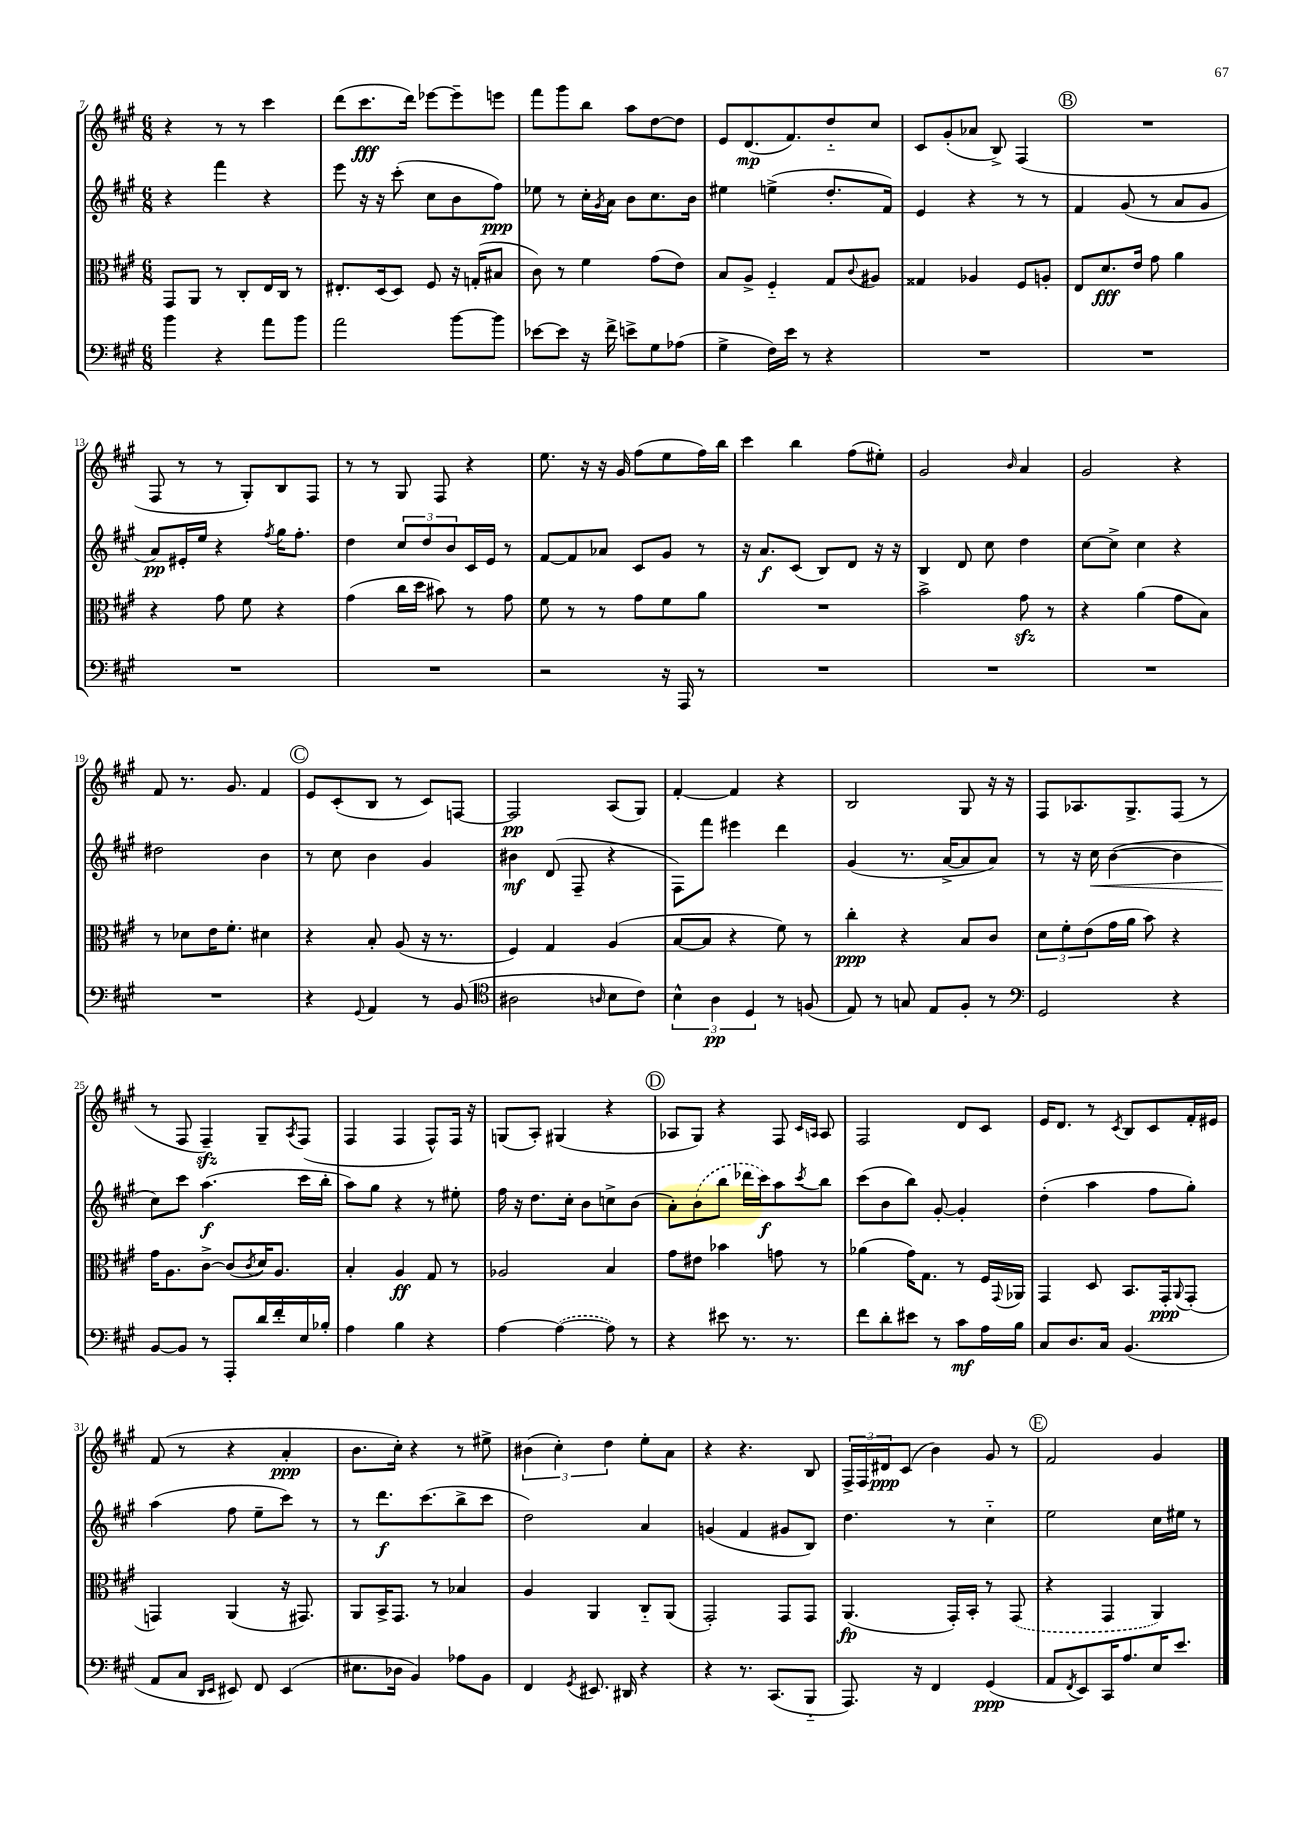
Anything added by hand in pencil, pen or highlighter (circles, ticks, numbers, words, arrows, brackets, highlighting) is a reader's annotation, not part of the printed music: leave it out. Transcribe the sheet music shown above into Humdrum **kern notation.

**kern	**dynam	**kern	**dynam	**kern	**dynam	**kern	**dynam
*part4	*part4	*part3	*part3	*part2	*part2	*part1	*part1
*staff4	*staff4	*staff3	*staff3	*staff2	*staff2	*staff1	*staff1
*clefF4	*	*clefC3	*	*clefG2	*	*clefG2	*
*k[f#c#g#]	*	*k[f#c#g#]	*	*k[f#c#g#]	*	*k[f#c#g#]	*
*M6/8	*	*M6/8	*	*M6/8	*	*M6/8	*
=7	=7	=7	=7	=7	=7	=7	=7
4b\	.	8GG#/L	.	4r	.	4r	.
.	.	8AA/J	.	.	.	.	.
4r	.	8r	.	4fff#\	.	8r	.
.	.	8C#'/L	.	.	.	8r	.
8a\L	.	16E/L	.	4r	.	4ccc#\	.
.	.	16C#/JJ	.	.	.	.	.
8b\J	.	8r	.	.	.	.	.
=8	=8	=8	=8	=8	=8	=8	=8
2a\	.	8.E#X'/L	.	8eee\	.	(8ddd\L	.
.	.	.	.	16r	.	8.ccc#\	fff
.	.	(16D/k	.	16r	.	.	.
.	.	8D/J)	.	(8ccc#'\	.	.	.
.	.	.	.	.	.	16ddd\Jk)	.
.	.	8F#/	.	8cc#\L	.	[8eee-X\L	.
[8b\L	.	16r	.	8b\	.	8eee-~\]	.
.	.	(16Gn'/KL	.	.	.	.	.
8b\J]	.	8B#X/J	.	8ff#\J)	ppp	8eeen\J	.
=9	=9	=9	=9	=9	=9	=9	=9
[8e-X\L	.	8c#\)	.	8ee-X\	.	8fff#\L	.
8e-\J]	.	8r	.	8r	.	8ggg#\	.
16r	.	4f#\	.	16cc#'\LL	.	8bb\J	.
.	.	.	.	8qg#/	.	.	.
16f#^\	.	.	.	16a\JJ	.	.	.
8en^\L	.	.	.	8b\L	.	8aa\L	.
8G#\	.	(8g#\L	.	8.cc#\	.	[8dd\	.
(8A-X\J	.	8e\J)	.	.	.	8dd\J]	.
.	.	.	.	16b\Jk	.	.	.
=10	=10	=10	=10	=10	=10	=10	=10
4G#^\	.	8B/L	.	4ee#X\	.	8e/L	.
.	.	8A^/J	.	.	.	(8.d/	mp
16F#\LL)	.	4F#/	.	(4een^\	.	.	.
16e\JJ	.	.	.	.	.	8.f#/)	.
8r	.	.	.	.	.	.	.
4r	.	8G#/L	.	8.dd'/L	.	8dd/	.
.	.	8qqc#/	.	.	.	.	.
.	.	8A#X/J	.	.	.	8cc#/J	.
.	.	.	.	16f#/Jk)	.	.	.
=11	=11	=11	=11	=11	=11	=11	=11
2.r	.	4G##X/	.	4e/	.	8c#/L	.
.	.	.	.	.	.	(8g#'/	.
.	.	4A-X/	.	4r	.	8a-X/J	.
.	.	.	.	.	.	8B^/)	.
.	.	8F#/L	.	8r	.	(4F#/	.
.	.	8An'/J	.	8r	.	.	.
!!LO:REH:place=s1:t=B
=12	=12	=12	=12	=12	=12	=12	=12
2.r	.	8E/L	.	4f#/	.	2.r	.
.	.	8.d/	fff	.	.	.	.
.	.	.	.	(8g#/	.	.	.
.	.	16e/Jk	.	.	.	.	.
.	.	8g#\	.	8r	.	.	.
.	.	4a\	.	8a/L	.	.	.
.	.	.	.	8g#/J	.	.	.
!!LO:LB:g=z
=13	=13	=13	=13	=13	=13	=13	=13
2.r	.	4r	.	8a/L)	pp	8F#/	.
.	.	.	.	16e#X'/L	.	8r	.
.	.	.	.	16ee/JJ	.	.	.
.	.	8g#\	.	4r	.	8r	.
.	.	8f#\	.	.	.	8G#'/L)	.
.	.	.	.	8qff#/	.	.	.
.	.	4r	.	16gg#\KL	.	8B/	.
.	.	.	.	8.ff#'\J	.	.	.
.	.	.	.	.	.	8F#/J	.
=14	=14	=14	=14	=14	=14	=14	=14
2.r	.	(4g#\	.	4dd\	.	8r	.
.	.	.	.	.	.	8r	.
.	.	16cc#\LL	.	12cc#/L	.	8G#/	.
.	.	16dd\JJ	.	.	.	.	.
.	.	.	.	12dd/	.	.	.
.	.	8b#X\)	.	.	.	8F#/	.
.	.	.	.	12b/	.	.	.
.	.	8r	.	16c#/L	.	4r	.
.	.	.	.	16e/JJ	.	.	.
.	.	8g#\	.	8r	.	.	.
=15	=15	=15	=15	=15	=15	=15	=15
2r	.	8f#\	.	[8f#/L	.	8.ee\	.
.	.	8r	.	8f#/]	.	.	.
.	.	.	.	.	.	16r	.
.	.	8r	.	8a-X/J	.	16r	.
.	.	.	.	.	.	16g#/	.
.	.	8g#\L	.	8c#/L	.	(8ff#\L	.
16r	.	8f#\	.	8g#/J	.	8ee\	.
16AAA/	.	.	.	.	.	.	.
8r	.	8a\J	.	8r	.	16ff#\L)	.
.	.	.	.	.	.	16bb\JJ	.
=16	=16	=16	=16	=16	=16	=16	=16
2.r	.	2.r	.	16r	.	4ccc#\	.
.	.	.	.	8.a/L	f	.	.
.	.	.	.	(8c#/J	.	4bb\	.
.	.	.	.	8B/L)	.	.	.
.	.	.	.	8d/J	.	(8ff#\L	.
.	.	.	.	16r	.	8ee#X'\J)	.
.	.	.	.	16r	.	.	.
=17	=17	=17	=17	=17	=17	=17	=17
2.r	.	2b^\	.	4B/	.	2g#/	.
.	.	.	.	8d/	.	.	.
.	.	.	.	8cc#\	.	.	.
.	.	.	.	.	.	16qqb/	.
.	.	8g#zz\	.	4dd\	.	4a/	.
.	.	8r	.	.	.	.	.
=18	=18	=18	=18	=18	=18	=18	=18
2.r	.	4r	.	[8cc#\L	.	2g#/	.
.	.	.	.	8cc#^\J]	.	.	.
.	.	(4a\	.	4cc#\	.	.	.
.	.	8g#\L	.	4r	.	4r	.
.	.	8B\J)	.	.	.	.	.
!!LO:LB:g=z
=19	=19	=19	=19	=19	=19	=19	=19
2.r	.	8r	.	2dd#X\	.	8f#/	.
.	.	8d-X\L	.	.	.	8.r	.
.	.	16e\K	.	.	.	.	.
.	.	8.f#'\J	.	.	.	8.g#/	.
.	.	4d#X\	.	4b\	.	4f#/	.
!!LO:REH:place=s1:t=C
=20	=20	=20	=20	=20	=20	=20	=20
4r	.	4r	.	8r	.	8e/L	.
.	.	.	.	8cc#\	.	(8c#'/	.
8qqGG#/	.	.	.	.	.	.	.
4AA/	.	8B'/	.	4b\	.	8B/J	.
.	.	(8A/	.	.	.	8r	.
8r	.	16r	.	4g#/	.	8c#/L)	.
.	.	8.r	.	.	.	.	.
(8BB/	.	.	.	.	.	[8Fn/J	.
=21	=21	=21	=21	=21	=21	=21	=21
*clefC4	*	*	*	*	*	*	*
2A#X\	.	4F#/)	.	4b#X\	mf	2F/]	pp
.	.	4G#/	.	(8d/	.	.	.
.	.	.	.	8F#~/	.	.	.
16qqAn/	.	.	.	.	.	.	.
8B\L	.	(4A/	.	4r	.	(8A/L	.
8c#\J)	.	.	.	.	.	8G#/J)	.
=22	=22	=22	=22	=22	=22	=22	=22
6B^^\	.	[8B/L	.	8F#\L)	.	[4f#'/	.
.	.	8B/J]	.	8fff#\J	.	.	.
6A\	pp	.	.	.	.	.	.
.	.	4r	.	4eee#X\	.	4f#/]	.
6D/	.	.	.	.	.	.	.
8r	.	8f#\)	.	4ddd\	.	4r	.
(8Fn/	.	8r	.	.	.	.	.
=23	=23	=23	=23	=23	=23	=23	=23
8E/)	.	4cc#'\	ppp	(4g#/	.	2B/	.
8r	.	.	.	.	.	.	.
8Gn/	.	4r	.	8.r	.	.	.
8E/L	.	.	.	.	.	.	.
.	.	.	.	[16a^/KL	.	.	.
8F#'/J	.	8B/L	.	8a/]	.	8G#/	.
8r	.	8c#/J	.	8a/J)	.	16r	.
.	.	.	.	.	.	16r	.
=24	=24	=24	=24	=24	=24	=24	=24
*clefF4	*	*	*	*	*	*	*
2GG#/	.	12d\L	.	8r	.	8F#/L	.
.	.	12f#'\	.	.	.	.	.
.	.	.	.	16r	.	8.A-X/	.
.	.	(12e\	.	.	.	.	.
!	!	!	!	!	!LO:HP:b	!	!
.	.	.	.	16cc#\	<	.	.
.	.	16g#\L	.	([4b\	.	.	.
.	.	16a\JJ	.	.	.	8.G#^/	.
.	.	8b\)	.	.	.	.	.
4r	.	4r	.	4b\]	.	(8F#/J	.
.	.	.	.	.	.	8r	.
!!LO:LB:g=z
=25	=25	=25	=25	=25	=25	=25	=25
[8BB/L	.	16g#\KL	.	8cc#\L)	.	8r	.
.	.	8.A\	.	.	.	.	.
8BB/J]	.	.	.	8ccc#\J	[	8F#/	.
8r	.	[8c#^\J	.	(4.aa\	f	4F#zz~/)	.
8AAA'/L	.	(8c#/L]	.	.	.	.	.
.	.	8qc#/	.	.	.	.	.
16d/L	.	16d/K)	.	.	.	8G#~/L	.
16f#'/	.	8.A/J	.	.	.	.	.
.	.	.	.	.	.	8qA/	.
16E/	.	.	.	16ccc#\LL	.	(8F#/J	.
16B-X'/JJ	.	.	.	16bb'\JJ	.	.	.
=26	=26	=26	=26	=26	=26	=26	=26
4A\	.	4B'/	.	8aa\L)	.	4F#/	.
.	.	.	.	8gg#\J	.	.	.
4B\	.	4A/	ff	4r	.	4F#/	.
4r	.	8G#/	.	8r	.	8F#^^/L)	.
.	.	8r	.	8ee#X'\	.	16F#/Jk	.
.	.	.	.	.	.	16r	.
=27	=27	=27	=27	=27	=27	=27	=27
[4A\	.	2A-X/	.	16ff#\	.	(8Gn/L	.
.	.	.	.	16r	.	.	.
.	.	.	.	8.dd\L	.	8A'/J)	.
(4A\_	.	.	.	.	.	(4G#X/	.
.	.	.	.	16cc#'\Jk	.	.	.
.	.	.	.	8b\L	.	.	.
8A\])	.	4B/	.	8ccn^\	.	4r	.
8r	.	.	.	(8b\J	.	.	.
!!LO:REH:place=s1:t=D
=28	=28	=28	=28	=28	=28	=28	=28
4r	.	8g#\L	.	8a'\L)	.	8A-X/L	.
.	.	8e#X\J	.	(8b\	.	8G#/J)	.
8e#X\	.	4b-X\	.	8bb\J	.	4r	.
8.r	.	.	.	16ddd-X\LL	.	.	.
.	.	.	.	16ccc#\J)	f	.	.
.	.	8gn\	.	8aa\	.	8F#/	.
8.r	.	.	.	.	.	.	.
.	.	.	.	.	.	16qqc#/LL	.
.	.	.	.	8qccc#/	.	16qqAn/JJ	.
.	.	8r	.	8bb\J	.	8A/	.
=29	=29	=29	=29	=29	=29	=29	=29
8f#\L	.	(4a-X\	.	(8ccc#\L	.	2F#/	.
8d'\	.	.	.	8b\	.	.	.
8e#X\J	.	16g#\KL)	.	8bb\J)	.	.	.
.	.	8.G#\J	.	.	.	.	.
8r	.	.	.	[8g#'/	.	.	.
8c#\L	mf	8r	.	4g#'/]	.	8d/L	.
16A\L	.	16F#/LL	.	.	.	8c#/J	.
.	.	8qqGG#/	.	.	.	.	.
16B\JJ	.	16AA-X/JJ	.	.	.	.	.
=30	=30	=30	=30	=30	=30	=30	=30
8C#/L	.	4GG#/	.	(4dd'\	.	16e/KL	.
.	.	.	.	.	.	8.d/J	.
8.D/	.	.	.	.	.	.	.
.	.	8D/	.	4aa\	.	8r	.
16C#/Jk	.	.	.	.	.	.	.
.	.	.	.	.	.	8qc#/	.
(4.BB/	.	8.BB/L	.	.	.	8B/L	.
.	.	.	.	8ff#\L	.	8c#/	.
.	.	16GG#'/k	ppp	.	.	.	.
.	.	8qqAA/	.	.	.	.	.
.	.	(8GG#'/J	.	8gg#'\J)	.	16f#'/L	.
.	.	.	.	.	.	16e#X/JJ	.
!!LO:LB:g=z
=31	=31	=31	=31	=31	=31	=31	=31
8AA/L	.	4GGn/)	.	(4aa\	.	(8f#/	.
8C#/J	.	.	.	.	.	8r	.
16qqDD/LL	.	.	.	.	.	.	.
16qqEE/JJ	.	.	.	.	.	.	.
8EE#X/)	.	(4AA/	.	8ff#\	.	4r	.
8FF#/	.	.	.	8ee~\L	.	.	.
(4EE#/	.	16r	.	8ccc#\J)	.	4a'/	ppp
.	.	8.GG#X/)	.	.	.	.	.
.	.	.	.	8r	.	.	.
=32	=32	=32	=32	=32	=32	=32	=32
8.E#X\L	.	8AA/L	.	8r	.	8.b\L	.
.	.	16BB^/K	.	8.ddd\L	f	.	.
16D-X\Jk	.	8.GG#/J	.	.	.	16cc#'\Jk)	.
4BB/)	.	.	.	.	.	4r	.
.	.	.	.	(8.ccc#\	.	.	.
.	.	8r	.	.	.	.	.
8A-X\L	.	4B-X/	.	8bb^\	.	8r	.
8BB\J	.	.	.	8ccc#\J	.	8ee#X^\	.
=33	=33	=33	=33	=33	=33	=33	=33
4FF#/	.	4A/	.	2dd\)	.	(6b#X\	.
.	.	.	.	.	.	6cc#'\)	.
8qGG#/	.	.	.	.	.	.	.
8.EE#X/	.	4AA/	.	.	.	.	.
.	.	.	.	.	.	6dd\	.
16DD#X/	.	.	.	.	.	.	.
4r	.	8C#/L	.	4a/	.	8ee'\L	.
.	.	(8AA/J	.	.	.	8a\J	.
=34	=34	=34	=34	=34	=34	=34	=34
4r	.	2GG#'/)	.	(4gn/	.	4r	.
8.r	.	.	.	4f#/	.	4.r	.
(8.CC#/L	.	.	.	.	.	.	.
.	.	8GG#/L	.	8g#X/L	.	.	.
8BBB/J	.	8GG#/J	.	8B/J)	.	8B/	.
=35	=35	=35	=35	=35	=35	=35	=35
8.AAA/)	.	(4.AA/	fp	4.dd\	.	24F#^/LL	.
.	.	.	.	.	.	24F#/	.
.	.	.	.	.	.	24d#X/J	ppp
.	.	.	.	.	.	(8c#/J	.
16r	.	.	.	.	.	.	.
4FF#/	.	.	.	.	.	4b\)	.
.	.	16GG#'/LL)	.	8r	.	.	.
.	.	16BB'/JJ	.	.	.	.	.
(4GG#/	ppp	8r	.	4cc#\	.	8g#/	.
.	.	(8GG#/	.	.	.	8r	.
!!LO:REH:place=s1:t=E
=36	=36	=36	=36	=36	=36	=36	=36
8AA/L	.	4r	.	2ee\	.	2f#/	.
8qFF#/	.	.	.	.	.	.	.
8EE/)	.	.	.	.	.	.	.
16CC#/K	.	4GG#/	.	.	.	.	.
8.A/	.	.	.	.	.	.	.
16E/K	.	4AA/)	.	16cc#\LL	.	4g#/	.
8.e/J	.	.	.	16ee#X\JJ	.	.	.
.	.	.	.	8r	.	.	.
==	==	==	==	==	==	==	==
*-	*-	*-	*-	*-	*-	*-	*-
